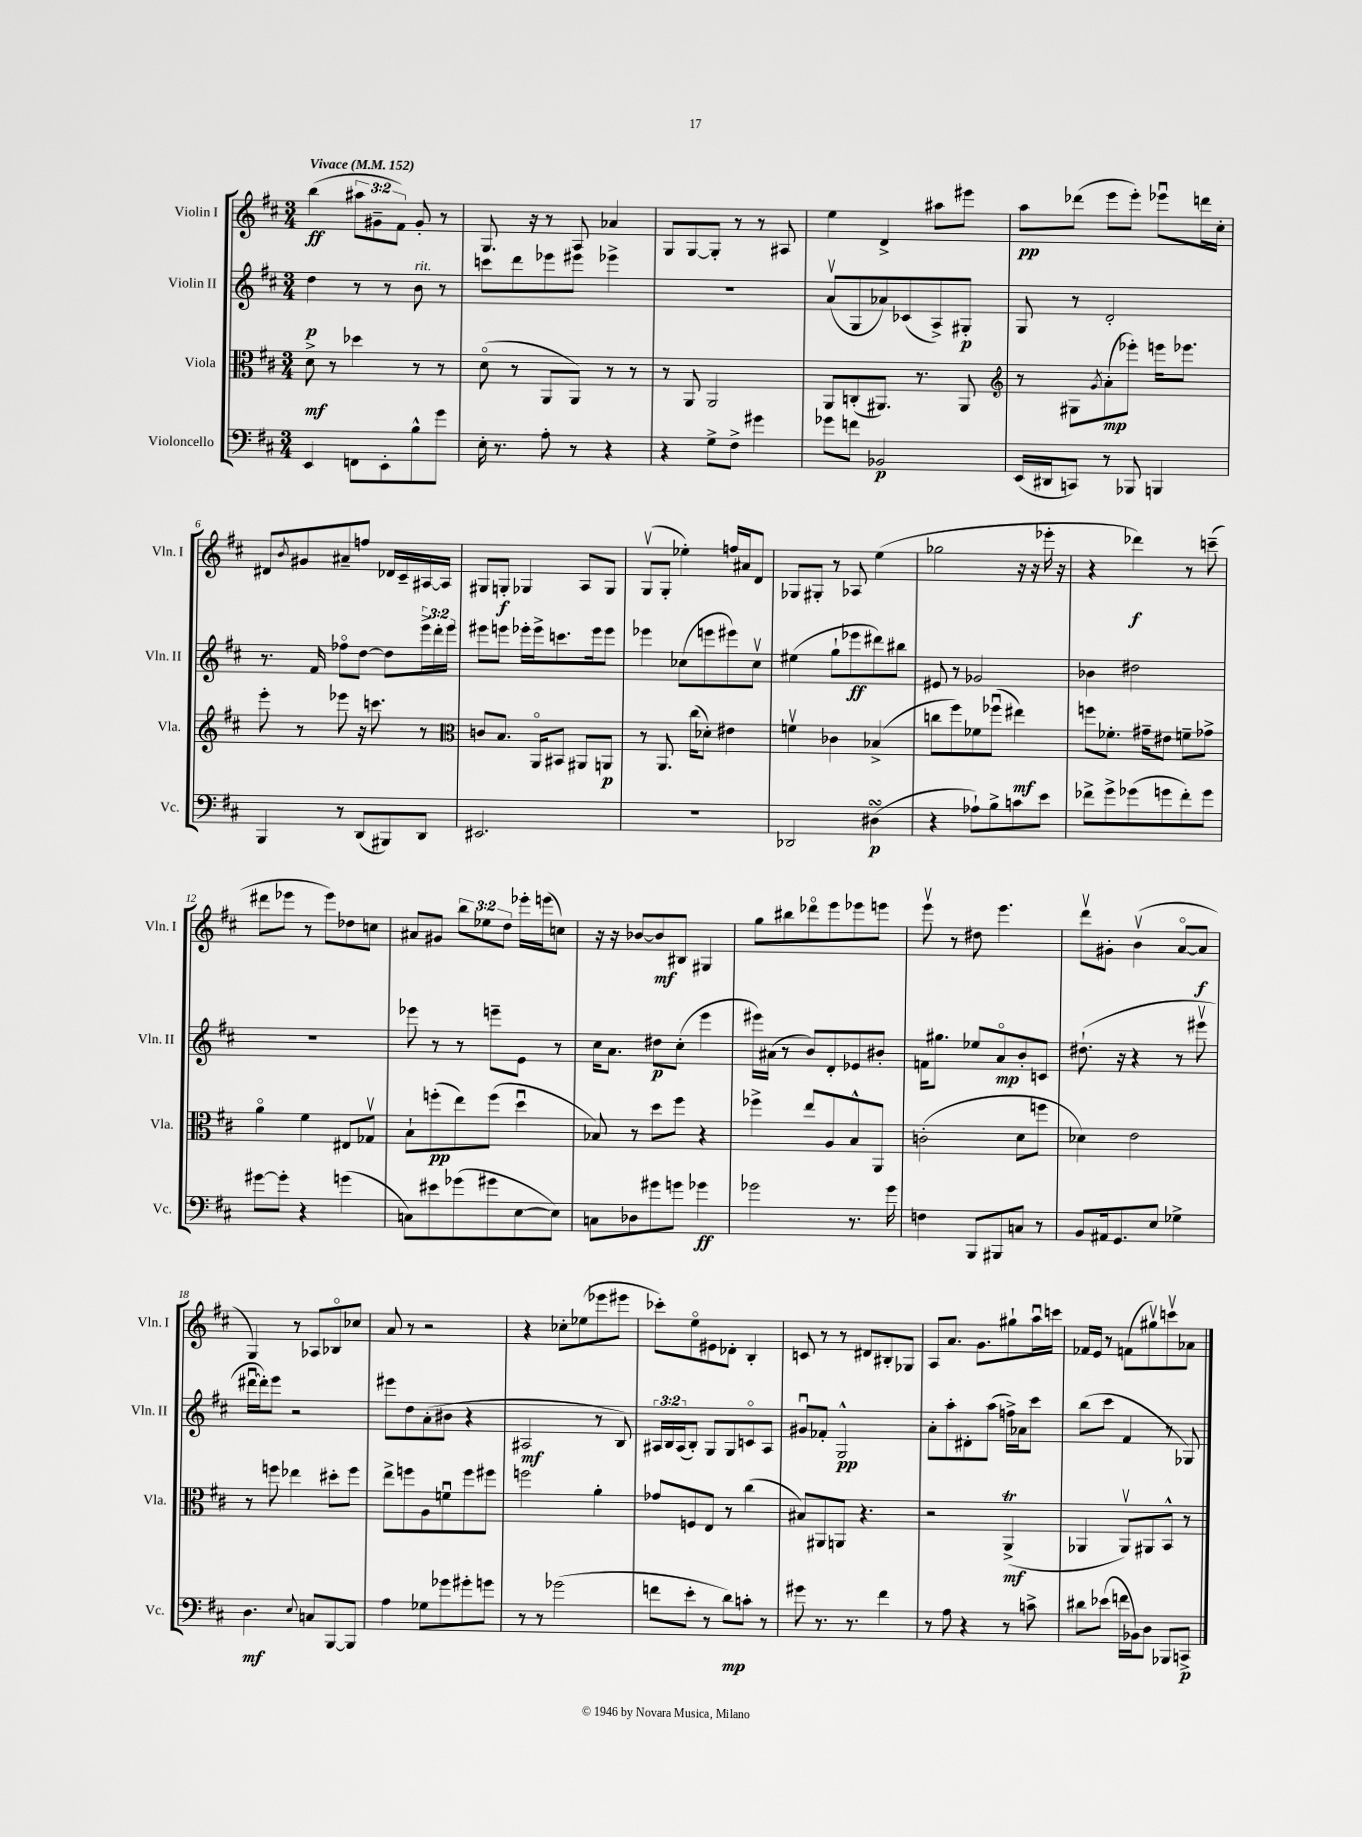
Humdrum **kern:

**kern	**kern	**kern	**kern
*staff4	*staff3	*staff2	*staff1
*clefF4	*clefC3	*clefG2	*clefG2
*k[f#c#]	*k[f#c#]	*k[f#c#]	*k[f#c#]
*M3/4	*M3/4	*M3/4	*M3/4
*MM152	*MM152	*MM152	*MM152
4EE/	8d^\	4dd\	(4bb\
.	8r	.	.
8FF\L	4dd-\	8r	12aa#\L
.	.	.	12g#~\
8EE'\	.	8r	.
.	.	.	12f#\J)
8B^^\	8r	8b\	8g#'/
8g\J	8r	8r	8r
=	=	=	=
16E'\	(8do\	8ccc\L	8.G/
8.r	.	.	.
.	8r	8ddd\	.
.	.	.	16r
8A'\	8AA/L	8eee-\	8r
8r	8AA/J)	8eee#\J	8A/
4r	8r	4eee-^\	4a-/
.	8r	.	.
=	=	=	=
4r	8r	2.r	8G/L
.	8AA/	.	[8G/
8G^\L	2AA/	.	8G'/]J
8F#^\J	.	.	8r
4g#\	.	.	8r
.	.	.	8A#/
=	=	=	=
8g-\L	8AA/L	(8av/L	4ee\
8f\J	(8C'/	8G/	.
2BB-/	8.AA#/J)	8a-/)	4d^/
.	.	(8c-/	.
.	8.r	.	.
.	.	8A^/)	8aa#\L
.	8AA#/	8G#'/J	8eee#\J
=	=	=	=
*	*clefG2	*	*
(16EE/LL	8r	8G/	8aa\L
16DD#/J	.	.	.
8CC/J)	8G#\L	8r	(8ddd-\J
.	8qg/	.	.
8r	(8a'\	2d'/	8eee\L
8BBB-/	8eee-'\J)	.	8eee'\J)
4BBB/	16eee\LK	.	8eee-u\L
.	8.eee-\J	.	.
.	.	.	16ddd\L
.	.	.	16cc#'\JJ
=	=	=	=
4BBB/	8eee'\	8.r	8d#/L
.	.	.	8qb/
.	8r	.	8g#/
.	.	16f#/	.
8r	8eee-\	8ff-o\L	8a#~/
(8DD/L	16r	[8dd\J	8ff/J
.	8.ccc\	.	.
8BBB#/)	.	8dd\]L	16d-/LL
.	.	.	16c#~/
8DD/J	8r	24eee^\L	[16A#/
.	.	24ddd'\	.
.	.	.	16A#/]JJ
.	.	24eee\JJ	.
=	=	=	=
*	*clefC3	*	*
2.EE#/	8c/L	8eee#\L	8G#/L
.	8.B/J	8eee\J	8G'/J
.	.	16eee-'\LL	4G-/
.	16AAo/LK	16eee-^\J	.
.	8BB#/J	8.ccc\	.
.	8AA#/L	.	8A/L
.	.	16eee-\k	.
.	8AA/J	8eee-\J	8G-/J
=	=	=	=
2.r	8r	4eee-\	(8Gv/L
.	8.AA/	.	8G'/J
.	.	(8cc-\L	4ee-'\)
.	(16cc#\LK	.	.
.	8d-'\J)	8eee\	.
.	4e#\	8eee#\)	16ff/LL
.	.	.	16a#/J
.	.	8cc-v\J	8d/J
=	=	=	=
2DD-/	4fv\	(4ee#\	8G-/L
.	.	.	8G#'/J
.	4c-\	8gg`\L	8r
.	.	8eee-\	8A-/
(4D#\	(4B-^/	8ddd#\)	(4ee\
.	.	8bb#\J	.
=	=	=	=
4r	8cc\L	8e#/	2gg-\
.	8ff#\)	8r	.
8A-`\L)	8f-\	2g-/	.
8B^\	(8ff-u\J	.	.
8c\	4ee#\)	.	16r
.	.	.	16r
8e\J	.	.	16eee-'\
.	.	.	16r
=	=	=	=
8f-^\L	8ff\L	4b-\	4r
8g^\	8.f-'\J	.	.
(8g-\	.	2dd#\	4ddd-\)
.	16g#~\LK	.	.
8g\	8e#\J	.	.
8f-'\)	8f~\L	.	8r
8g\J	8g-^\J	.	(8ccc~\
=	=	=	=
[8g#\L	4ao\	2.r	8ddd#\L
8g#'\]J	.	.	8eee-\J
4r	4f#\	.	8r
.	.	.	8eee-\L)
(4g\	8E#/L	.	8dd-\
.	8G-v/J	.	8cc\J
=	=	=	=
8C\L)	8B`\L	8eee-\	8a#/L
8e#\	(8ff'\	8r	8g#/J
(8g-\	8ee\)	8r	12bb\L
.	.	.	12ee-\
8g#\	(8ff\J	8eee~\L	.
.	.	.	12dd\J
[8E\	4ddu\	8e\J	16eee-'\LL
.	.	.	(16eee\J
8E\]J)	.	8r	8cc\J)
=	=	=	=
8C\L	8B-/)	16cc#\LK	16r
.	.	8.a\J	16r
8D-\	8r	.	[8b-/L
8g#\	8dd\L	8dd#\L	8b-/]
8g\J	8ff#\J	(8cc#'\J	8B#/J
4g-\	4r	4eee\	4G#/
=	=	=	=
2g-\	4ff-^\	16eee#\LL)	8gg\L
.	.	(16a#\JJ	.
.	.	8r	8bb#\
.	8ee/L	8b/L)	8ddd-o\
.	8A/	8d'/	8eee\
8.r	8B^^/	8e-/	8eee-\
.	8AA/J	8b#'/J	8eee\J
16g-\	.	.	.
=	=	=	=
4F\	(2c'\	16f\LK	8eeev\
.	.	8.gg#\J	.
.	.	.	8r
8BBB/L	.	8ee-/L	8dd#\
8BBB#/	.	8ao/	4.eee\
8C/J	8d\L	8b'/	.
8r	8ff\J	8c/J	.
=	=	=	=
8BB/L	4d-\)	(8.dd#`\	8dddv\L
16AA#/k	.	.	8g#'\J
8.GG/	.	16r	.
.	2e\	4r	(4bv\
8E/J	.	.	.
4G-^\	.	8r	[8ao/L
.	.	8eee#v\	8a/]J
=	=	=	=
4.D\	8r	[16ddd#u\LL	4G/)
.	.	16ddd#'\]J)	.
.	8ff\	8eee\J	.
.	4ee-\	2r	8r
8qqE/	.	.	.
8C/L	.	.	8A-/L
[8BBB/	8dd#'\L	.	8B-o/
8BBB/]J	8ff\J	.	8cc-/J
=	=	=	=
4A\	8ee^\L	8eee#\L	8a/
.	8ff\	8dd\	8r
8G-\L	8A\	(8a'\	2r
8g-\	8fu\	8b#\J	.
8g#'\	8ff\	4r	.
8g\J	8ff#\J	.	.
=	=	=	=
8r	2ff\	2A#/	4r
8r	.	.	.
(2g-\	.	.	8cc-'\L
.	.	.	(8ee-\
.	4a'\	8r	8eee-\
.	.	8B/)	8eee#\J
=	=	=	=
8f\L	8g-/L	24A#/LL	8ccc-'\L)
.	.	24B/	.
.	.	(24A#/J	.
8e'\J	8F/	8B'/J)	8eeo\
8r	8E/J	8G/L	8e#\
8d\L)	8r	8G/	8d-'\J
8c'\J	(4cc#\	8co/	4B'/
8r	.	8A#/J	.
=	=	=	=
8g#\	8B#/L)	8g#u/L	8c/
8.r	8AA#/	8f-'/J	8r
.	8AA/J	2G^^/	8r
8.r	.	.	.
.	4.r	.	8d#/L
4f#\	.	.	8B#'/
.	.	.	8G-/J
=	=	=	=
8r	2r	8a'\L	8A/L
8A\	.	8aa'\	8.a/J
4r	.	8d#'\	.
.	.	.	8.g\L
.	.	(8aa\J	.
8r	(4AA^/	16ff^\LL)	8gg#`\
.	.	16a-\J	.
8c^\	.	8ccc#\J	16aau\L
.	.	.	16ccc\JJ
=	=	=	=
8d#\L	4AA-/	(8bb\L	16f-/LL
.	.	.	16e/JJ
(8e-\J	.	8ccc#\J	8r
16f\LL	8AA-v/L)	4f#/	(8f\L
16BB-\J)	.	.	.
8D\J	8AA#/	.	8gg#v\)
8BBB-/L	8BB^^/J	8r	8cccv\
8CC^/J	8r	8G-/)	8a-\J
==	==	==	==
*-	*-	*-	*-
